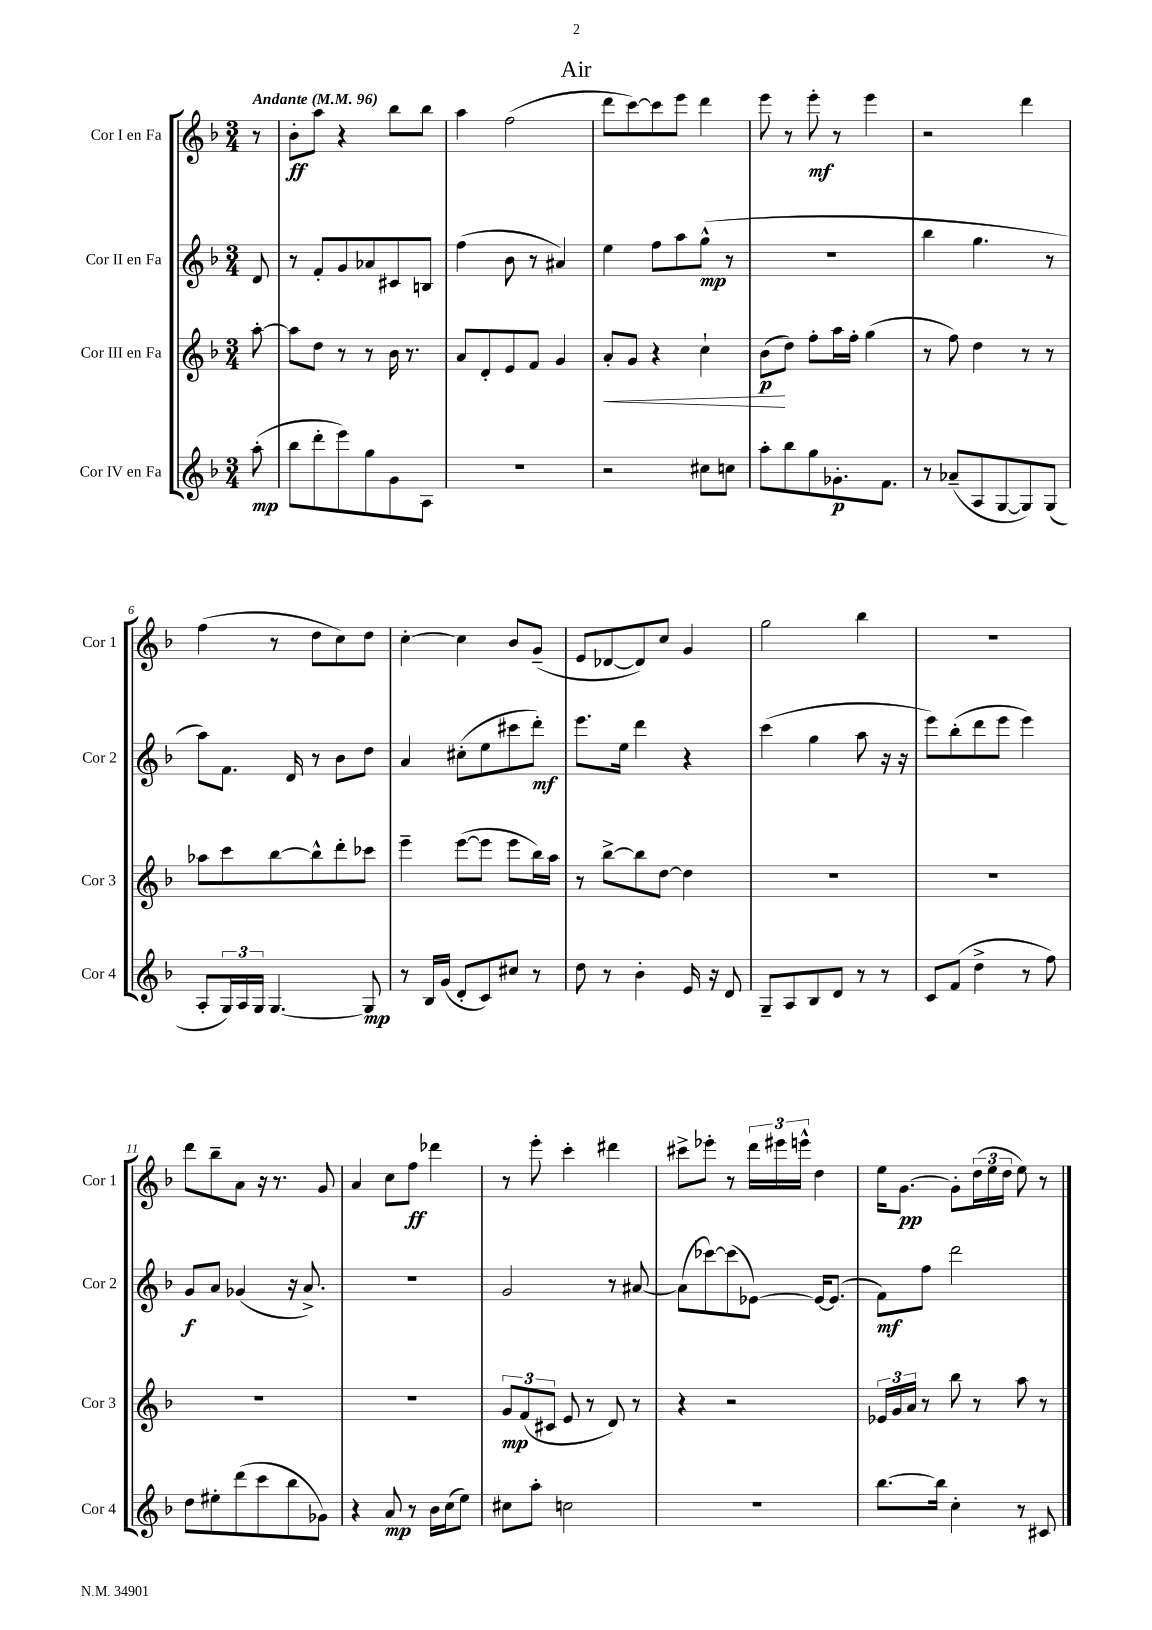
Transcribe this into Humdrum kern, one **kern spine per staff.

**kern	**kern	**kern	**kern
*staff4	*staff3	*staff2	*staff1
*clefG2	*clefG2	*clefG2	*clefG2
*k[b-]	*k[b-]	*k[b-]	*k[b-]
*M3/4	*M3/4	*M3/4	*M3/4
*MM96	*MM96	*MM96	*MM96
(8aa'\	[8aa'\	8d/	8r
=	=	=	=
8bb-\L	8aa\]L	8r	8b-'\L
8ddd'\	8dd\J	8f'/L	8aa\J
8eee\)	8r	8g/	4r
8gg\	8r	8a-/	.
8g\	16b-\	8c#/	8bb-\L
.	8.r	.	.
8A\J	.	8B/J	8bb-\J
=	=	=	=
2.r	8a/L	(4ff\	4aa\
.	8d'/	.	.
.	8e/	8b-\	(2ff\
.	8f/J	8r	.
.	4g/	4a#/)	.
=	=	=	=
2r	8a'/L	4ee\	8ddd\L
.	8g/J	.	[8ccc\)
.	4r	8ff\L	8ccc\]
.	.	8aa\	8eee\J
8cc#\L	4cc`\	(8gg^^\J	4ddd\
8cc\J	.	8r	.
=	=	=	=
8aa'\L	(8b-\L	2.r	8eee\
8bb-\	8dd\J)	.	8r
8gg\	8ff'\L	.	8eee'\
8.g-'\	16aa\L	.	8r
.	16ff'\JJ	.	.
.	(4gg\	.	4eee\
8.f\J	.	.	.
=	=	=	=
8r	8r	4bb-\	2r
(8a-~/L	8ff\)	.	.
8A/	4dd\	4.gg\	.
[8G/	.	.	.
8G/])	8r	.	4ddd\
(8G/J	8r	8r	.
=	=	=	=
8A'/L	8aa-\L	8aa\L)	(4ff\
24G/L)	8ccc\	8.f\J	.
24A/	.	.	.
24G/JJ	.	.	.
[4.G/	[8bb-\	.	8r
.	.	16d/	.
.	8bb-^^\]	8r	8dd\L
.	8ddd'\	8b-\L	8cc\)
8G/]	8ccc-\J	8dd\J	8dd\J
=	=	=	=
8r	4eee~\	4a/	[4cc'\
16B-/LL	.	.	.
(16g/JJ	.	.	.
8d'/L	([8eee\L	(8cc#'\L	4cc\]
8c/)	8eee\]J	8ee\	.
8cc#/J	8eee\L	8ccc#\	8b-/L
8r	16bb-\L)	8ddd'\J)	(8g~/J
.	16aa\JJ	.	.
=	=	=	=
8dd\	8r	8.eee\L	8e/L
8r	[8bb-^\L	.	[8d-/
.	.	16ee\Jk	.
4b-'\	8bb-\]	4ddd\	8d-/])
.	[8dd\J	.	8cc/J
16e/	4dd\]	4r	4g/
16r	.	.	.
8d/	.	.	.
=	=	=	=
8G~/L	2.r	(4ccc\	2gg\
8A/	.	.	.
8B-/	.	4gg\	.
8d/J	.	.	.
8r	.	8aa\	4bb-\
8r	.	16r	.
.	.	16r	.
=	=	=	=
8c/L	2.r	8eee\L)	2.r
(8f/J	.	(8bb-'\	.
4dd^\	.	8ddd\	.
.	.	8eee\J	.
8r	.	4eee\)	.
8ff\)	.	.	.
=	=	=	=
8dd\L	2.r	8g/L	8ddd\L
8ee#'\	.	8a/J	8bb-~\
(8ddd\	.	(4g-/	8a\J
8ccc\	.	.	16r
.	.	.	8.r
8bb-\	.	16r	.
.	.	8.a^/)	.
8g-\J)	.	.	8g/
=	=	=	=
4r	2.r	2.r	4a/
8a/	.	.	8cc\L
8r	.	.	8ff\J
16b-\LL	.	.	4ddd-\
(16cc\J	.	.	.
8ee\J)	.	.	.
=	=	=	=
8cc#\L	12g/L	2g/	8r
.	(12f/	.	.
8aa'\J	.	.	8eee'\
.	12c#/J	.	.
2cc\	8e/	.	4ccc'\
.	8r	.	.
.	8d/)	8r	4ddd#\
.	8r	[8a#/	.
=	=	=	=
2.r	4r	(8a#\]L	8ccc#^\L
.	.	[8ccc-\)	8eee-'\J
.	2r	(8ccc-\]	8r
.	.	[8e-\J)	24ddd\LL
.	.	.	24eee#\
.	.	.	24eee^^\JJ
.	.	16e-/_LK	4dd\
.	.	(8.e-/]J	.
=	=	=	=
[8.bb-\L	24e-/LL	8f\L)	16ee\LK
.	24g/	.	.
.	.	.	[8.g\J
.	24a/JJ	.	.
.	8r	8ff\J	.
16bb-\]Jk	.	.	.
4cc'\	8bb-\	2ddd\	8g'\]L
.	8r	.	(24dd\L
.	.	.	24ee\
.	.	.	24dd\JJ
8r	8aa\	.	8ee\)
8c#/	8r	.	8r
==	==	==	==
*-	*-	*-	*-
